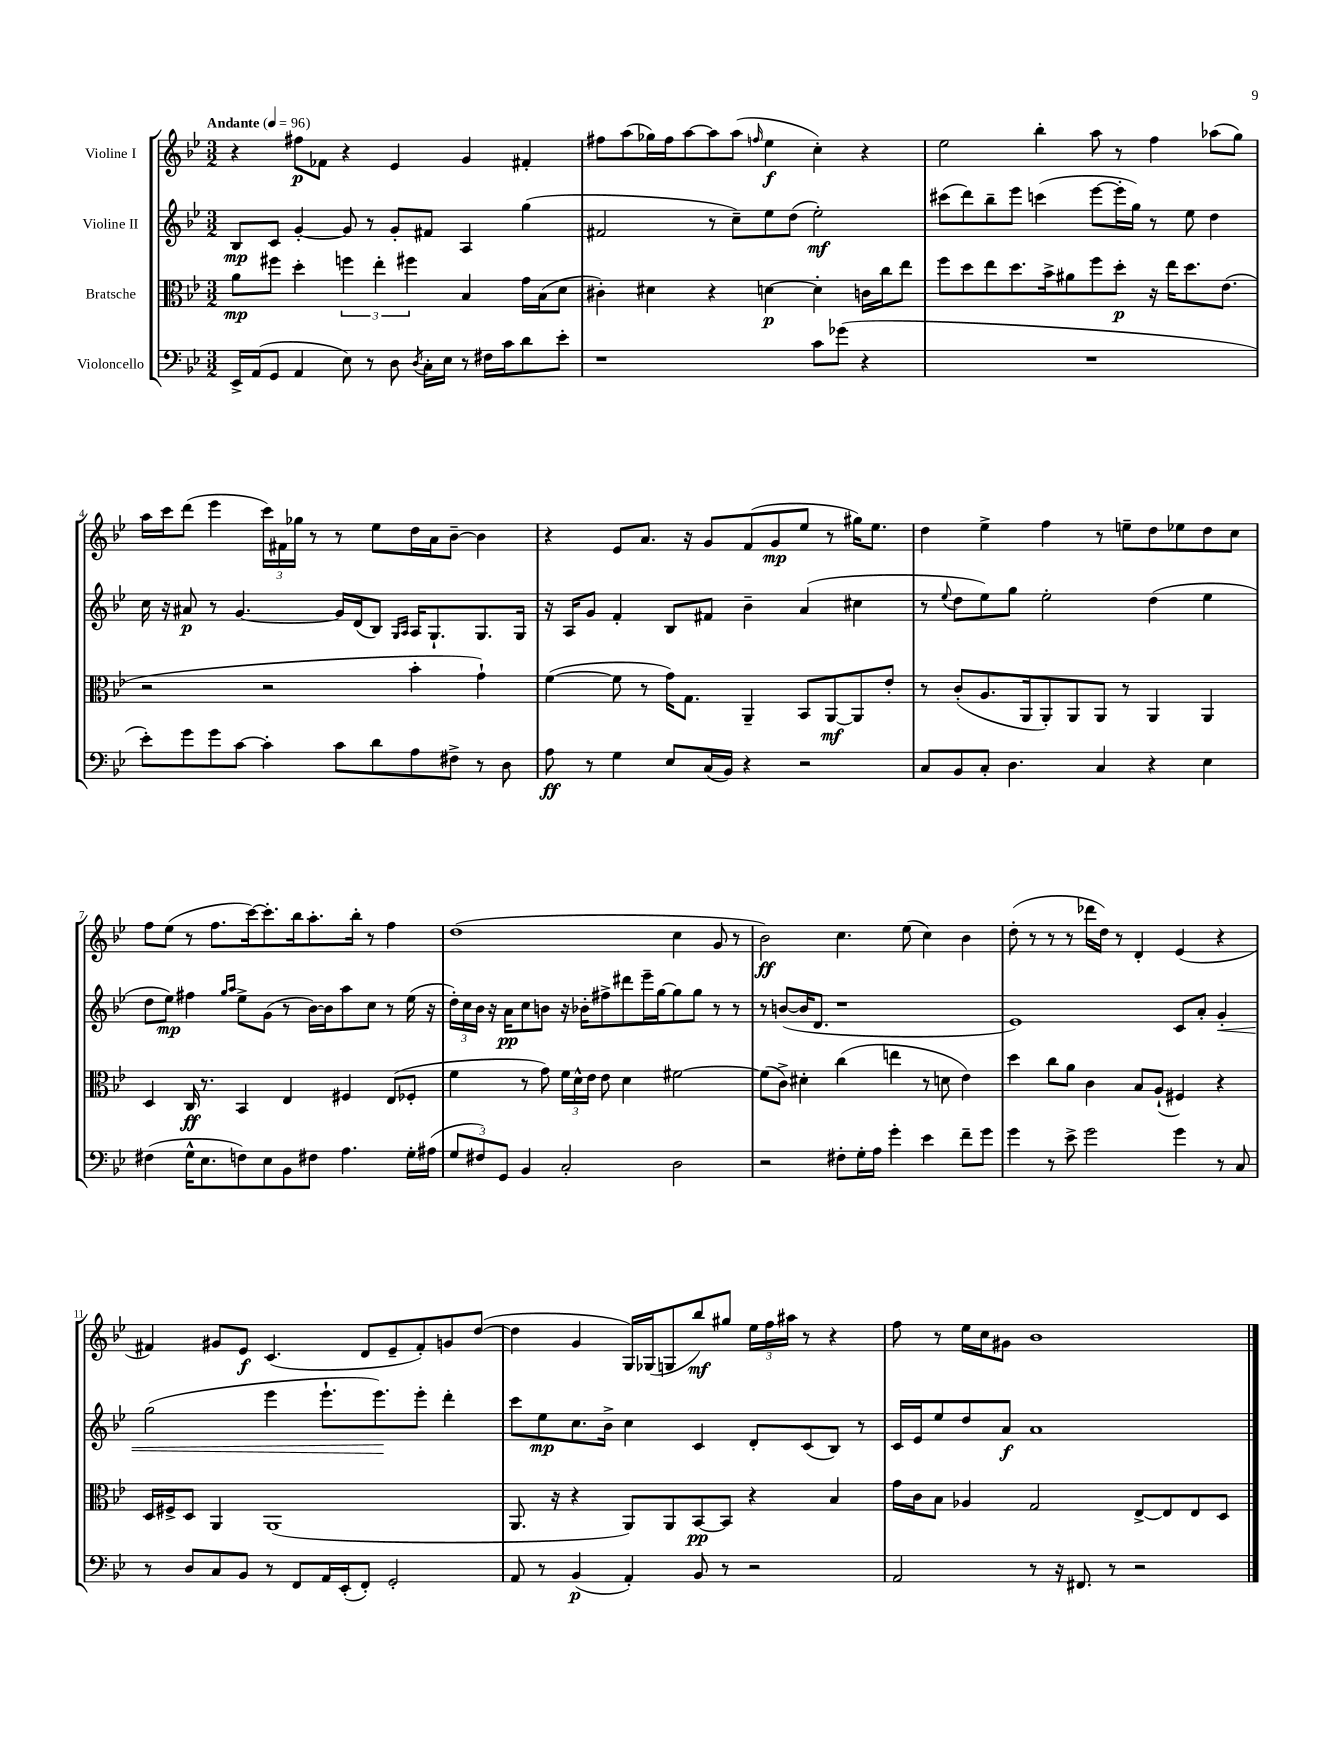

**kern	**kern	**kern	**kern
*staff4	*staff3	*staff2	*staff1
*clefF4	*clefC3	*clefG2	*clefG2
*k[b-e-]	*k[b-e-]	*k[b-e-]	*k[b-e-]
*M3/2	*M3/2	*M3/2	*M3/2
*MM96	*MM96	*MM96	*MM96
16EE-^	8a	8B-	4r
(16AA	.	.	.
8GG	8ff#	8c	.
4AA	4dd'	[4g'	8ff#
.	.	.	8f-
8E-)	6ff	8g]	4r
8r	.	8r	.
.	6ee-'	.	.
8D	.	8g'	4e-
.	6ff#	.	.
8qD	.	.	.
16C'	.	8f#	.
16E-	.	.	.
8r	4B-	4A	4g
16F#	.	.	.
16c	.	.	.
8d	16g	(4gg	4f#'
.	(16B-	.	.
8e-'	8d	.	.
=	=	=	=
1r	4c#')	2f#	8ff#
.	.	.	(8aa
.	4d#	.	16gg-)
.	.	.	16ff#
.	.	.	[8aa
.	4r	8r	8aa]
.	.	8cc~)	(8aa
.	.	.	16qqff
.	[4d	8ee-	4ee-
.	.	(8dd	.
8c	4d']	2ee-')	4cc')
(8g-	.	.	.
4r	16c	.	4r
.	16cc	.	.
.	8ee-	.	.
=	=	=	=
1.r	8ff	(8ccc#	2ee-
.	8dd	8ddd)	.
.	8ee-	8bb-~	.
.	8.dd	8eee-	.
.	.	(4ccc	4bb-'
.	16b-^	.	.
.	8a#	.	.
.	8ff	[8eee-	8aa
.	8dd'	16eee-']	8r
.	.	16gg)	.
.	16r	8r	4ff
.	16ee-	.	.
.	8.dd	8ee-	.
.	.	4dd	(8aa-
.	(8.e-	.	.
.	.	.	8gg)
=	=	=	=
8e-')	2r	16cc	16aa
.	.	16r	16ccc
8g	.	8a#	(8ddd
8g	.	8r	4eee-
[8c	.	[4.g	.
4c']	2r	.	24ccc)
.	.	.	24f#
.	.	.	24gg-
.	.	.	8r
8c	.	16g]	8r
.	.	(16d	.
8d	.	8B-)	8ee-
.	.	16qqG	.
.	.	16qqA	.
8A	4b-'	16A	16dd
.	.	8.G`	16a
8F#^	.	.	[8b-~
8r	4g`)	8.G	4b-]
8D	.	.	.
.	.	16G	.
=	=	=	=
8A	([4f	16r	4r
.	.	16A	.
8r	.	8g	.
4G	8f]	4f'	8e-
.	8r	.	8.a
8E-	16g)	8B-	.
.	8.G	.	16r
(16C	.	8f#	8g
16BB-)	.	.	.
4r	4AA~	4b-~	(8f
.	.	.	8g
2r	8BB-	(4a	8ee-
.	[8AA	.	8r
.	8AA]	4cc#	16gg#)
.	.	.	8.ee-
.	8e-'	.	.
=	=	=	=
8C	8r	8r	4dd
.	.	8qqee-	.
8BB-	(8c'	8dd	.
8C'	8.A	8ee-)	4ee-^
4.D	.	8gg	.
.	16AA	.	.
.	8AA')	2ee-'	4ff
.	8AA	.	.
4C	8AA	.	8r
.	8r	.	8ee~
4r	4AA	(4dd	8dd
.	.	.	8ee-
4E-	4AA	4ee-	8dd
.	.	.	8cc
=	=	=	=
(4F#	4D	8dd	8ff
.	.	8ee-)	(8ee-
16G^^	16C	4ff#	8r
8.E-	8.r	.	.
.	.	.	8.ff
.	.	16qqgg	.
.	.	16qqaa	.
8F)	4BB-	8ee-^	.
.	.	.	[16ccc)
8E-	.	(8g	8.ccc']
8BB-	4E-	8r	.
.	.	.	16bb-
8F#	.	[16b-)	8.aa'
.	.	16b-]	.
4.A	4F#	8aa	.
.	.	.	16bb-'
.	.	8cc	8r
.	(8E-	8r	4ff
16G'	8F-'	(16ee-	.
(16A#	.	16r	.
=	=	=	=
12G	4f	24dd')	(1dd
.	.	24cc	.
12F#)	.	24b-	.
.	.	16r	.
12GG	.	.	.
.	.	16a	.
4BB-	8r	8cc	.
.	8g)	8b	.
2C'	24f	16r	.
.	24d^^	.	.
.	.	16b-'	.
.	24e-	.	.
.	8e-	8ff#^	.
.	4d	8ddd#	.
.	.	16eee-~	.
.	.	[16gg	.
2D	[2f#	8gg]	4cc
.	.	8gg	.
.	.	8r	8g
.	.	8r	8r
=	=	=	=
2r	(8f#]	8r	2b-)
.	8c^)	([8b	.
.	4d#'	16b]	.
.	.	8.d	.
8F#'	(4cc	1r	4.cc
16G'	.	.	.
16A	.	.	.
4g'	4ee	.	.
.	.	.	(8ee-
4e-	8r	.	4cc)
.	8d	.	.
8f~	4e-)	.	4b-
8g	.	.	.
=	=	=	=
4g	4dd	1e-)	(8dd'
.	.	.	8r
8r	8cc	.	8r
8e-^	8a	.	8r
2g	4c	.	16ddd-
.	.	.	16dd)
.	.	.	8r
.	8B-	.	4d'
.	(8A`	.	.
4g	4F#)	8c	(4e-
.	.	8a'	.
8r	4r	4g'	4r
8C	.	.	.
=	=	=	=
8r	16D	(2gg	4f#)
.	16F#^	.	.
8D	8D	.	.
8C	4AA	.	8g#
8BB-	.	.	8e-
8r	(1AA	4eee-	(4.c
8FF	.	.	.
16AA	.	8.eee-`	.
(16EE-'	.	.	.
8FF')	.	.	8d
.	.	8.eee-)	.
2GG'	.	.	8e-~
.	.	8eee-'	8f#')
.	.	4ddd'	8g
.	.	.	([8dd
=	=	=	=
8AA	8.AA	8ccc	4dd]
8r	.	8ee-	.
.	16r	.	.
(4BB-	4r	8.cc	4g
.	.	16b-^	.
4AA')	8AA)	4cc	16G)
.	.	.	(16G-
.	8AA	.	8G
8BB-	[8BB-	4c	8bb-)
8r	8BB-]	.	8gg#
2r	4r	8d'	24ee-
.	.	.	24ff
.	.	.	24aa#
.	.	(8c	8r
.	4B-	8B-)	4r
.	.	8r	.
=	=	=	=
2AA	16g	16c	8ff
.	16c	16e-	.
.	8B-	8ee-	8r
.	4A-	8dd	16ee-
.	.	.	16cc
.	.	8a	8g#
8r	2G	1a	1b-
16r	.	.	.
8.FF#	.	.	.
8r	.	.	.
2r	[8E-^	.	.
.	8E-]	.	.
.	8E-	.	.
.	8D	.	.
==	==	==	==
*-	*-	*-	*-
